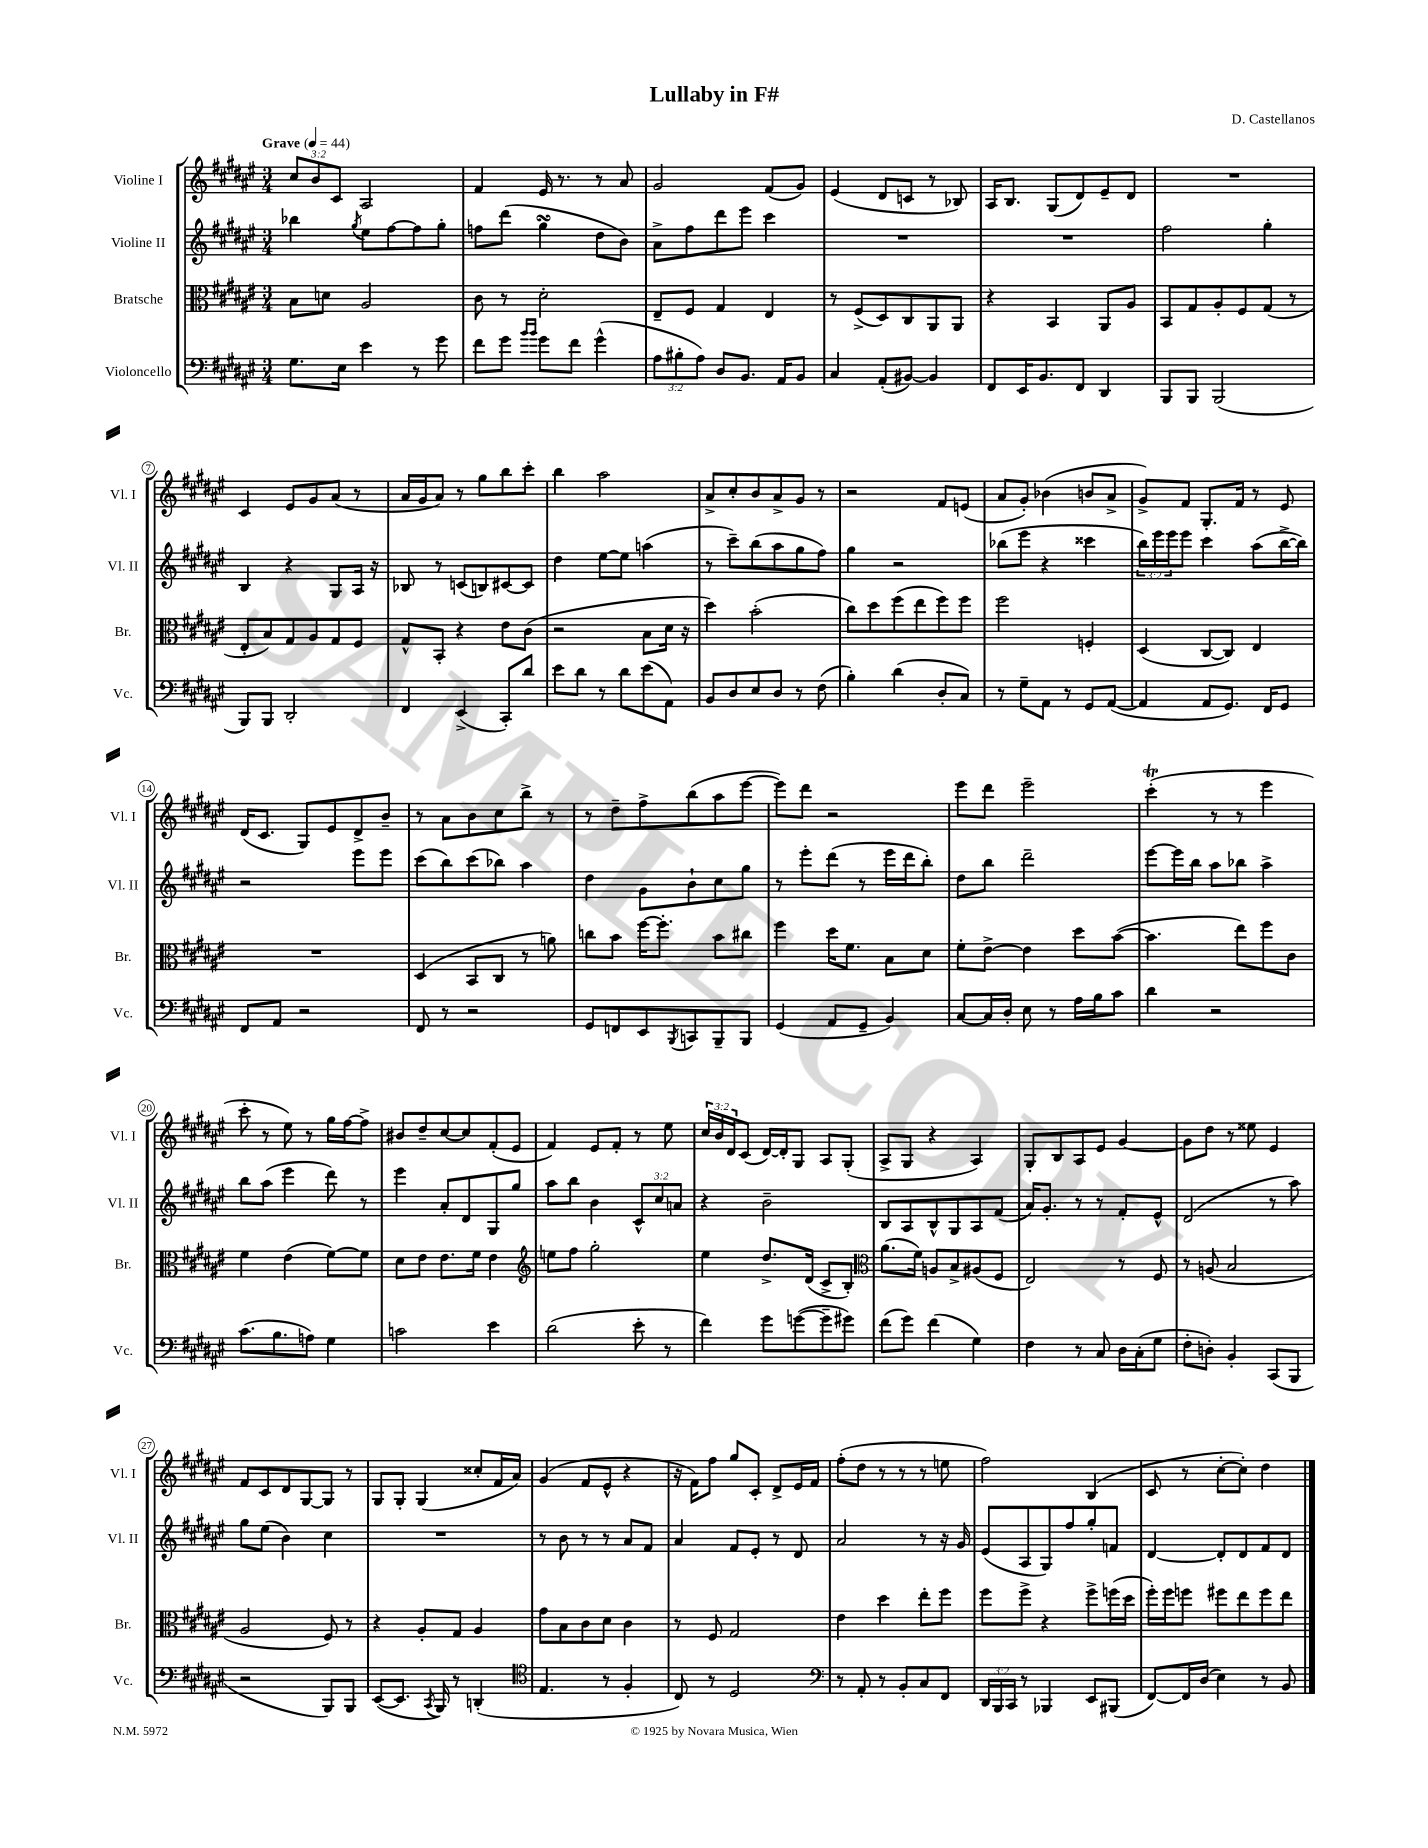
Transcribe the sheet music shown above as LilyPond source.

\header { title = "Lullaby in F#" composer = "D. Castellanos" }
<<
\new StaffGroup <<
\new Staff = "s0" \with { instrumentName = "Violine I" shortInstrumentName = "Vl. I" } {
    \clef treble \key fis \major \numericTimeSignature \time 3/4 \override Staff.TupletNumber.text = #tuplet-number::calc-fraction-text \tempo "Grave" 4 = 44
    \tuplet 3/2 { cis''8 b'8 cis'8 } ais2 |
    fis'4 eis'16 r8. r8 ais'8 |
    gis'2 fis'8( gis'8) |
    eis'4( dis'8 c'8 r8 bes8) |
    ais16 b8. gis8( dis'8) eis'8-- dis'8 |
    R2. |
    cis'4 eis'8 gis'8 ais'8( r8 |
    ais'16 gis'16 ais'8) r8 gis''8 b''8 cis'''8-. |
    b''4 ais''2 |
    ais'8-> cis''8-. b'8 ais'8-> gis'8 r8 |
    r2 fis'8 e'8( |
    ais'8 gis'8-.) bes'4( b'8 ais'8-> |
    gis'8->) fis'8 gis8.-. fis'16 r8 eis'8 |
    dis'16( cis'8. gis8) eis'8 dis'8-> b'8-- |
    r8 ais'8 b'8 cis''8 b''8-> r8 |
    r8 dis''8-- fis''8-> b''8( ais''8 eis'''8~ |
    eis'''8) dis'''8 r2 |
    eis'''8 dis'''8 eis'''2-- |
    cis'''4-.\trill( r8 r8 eis'''4 |
    cis'''8-. r8 eis''8) r8 gis''16 fis''16~ fis''8-> |
    bis'8 dis''8-- cis''8~ cis''8 fis'8-.( eis'8 |
    fis'4) eis'8 fis'8-. r8 eis''8 |
    \tuplet 3/2 { cis''16 b'16 dis'16 } cis'8( dis'16~) dis'16-. gis8 ais8 gis8-.( |
    ais8-> gis8 r4 ais4) |
    gis8-. b8 ais8 eis'8 gis'4~ |
    gis'8 dis''8 r8 eisis''8 eis'4 |
    fis'8 cis'8 dis'8 gis8~ gis8 r8 |
    gis8 gis8-. gis4( cisis''8-. fis'16 ais'16) |
    gis'4( fis'8 eis'8-^ r4 |
    r16 fis'16) fis''8 gis''8 cis'8-. dis'8-> eis'16 fis'16 |
    fis''8-.( dis''8 r8 r8 r8 e''8 |
    fis''2) b4( |
    cis'8 r8 cis''8~-. cis''8-.) dis''4 \bar "|." |
}
\new Staff = "s1" \with { instrumentName = "Violine II" shortInstrumentName = "Vl. II" } {
    \clef treble \key fis \major \numericTimeSignature \time 3/4 \override Staff.TupletNumber.text = #tuplet-number::calc-fraction-text
    bes''4 \acciaccatura { gis''8 } eis''8 fis''8~ fis''8 gis''8-. |
    f''8 dis'''8( gis''4\turn dis''8 b'8) |
    ais'8-> fis''8 dis'''8 eis'''8 cis'''4 |
    R2. |
    R2. |
    fis''2 gis''4-. |
    b4 r4 gis8 ais16 r16 |
    bes8 r8 c'8( b8) cis'8~ cis'8 |
    dis''4 eis''8~ eis''8 a''4( |
    r8 cis'''8--) b''8( ais''8 gis''8 fis''8) |
    gis''4 r2 |
    bes''8( eis'''8 r4 cisis'''4 |
    \tuplet 3/2 { b''16) eis'''16 eis'''16 } eis'''8 cis'''4 ais''8( b''16~-> b''16) |
    r2 eis'''8 eis'''8 |
    cis'''8( b''8) cis'''8( bes''8) ais''4 |
    dis''4 gis'8 b'8-! cis''8 gis''8 |
    r8 eis'''8-. dis'''8( r8 eis'''16 dis'''16 b''8-.) |
    dis''8 b''8 dis'''2-- |
    eis'''8~ eis'''16 b''16 ais''8 bes''8 ais''4-> |
    b''8 ais''8( eis'''4 dis'''8) r8 |
    eis'''4 ais'8-. dis'8 gis8 gis''8 |
    ais''8 b''8 b'4 \tuplet 3/2 { cis'8-^ cis''8 a'8 } |
    r4 b'2-- |
    b8 ais8 b8-^ gis8 ais8 fis'8( |
    ais'16) gis'8.-. r8 r8 fis'8-. eis'8-^ |
    dis'2( r8 ais''8) |
    gis''8 eis''8( b'4) cis''4 |
    R2. |
    r8 b'8 r8 r8 ais'8 fis'8 |
    ais'4 fis'8 eis'8-. r8 dis'8 |
    ais'2 r8 r16 gis'16 |
    eis'8( ais8 gis8) fis''8 gis''8-. f'8 |
    dis'4~ dis'8-. dis'8 fis'8 dis'8 \bar "|." |
}
\new Staff = "s2" \with { instrumentName = "Bratsche" shortInstrumentName = "Br." } {
    \clef alto \key fis \major \numericTimeSignature \time 3/4
    b8 d'8 ais2 |
    cis'8 r8 dis'2-. |
    eis8-- fis8 gis4 eis4 |
    r8 fis8->( dis8) cis8 ais,8 ais,8 |
    r4 b,4 ais,8 ais8 |
    b,8 gis8 ais8-. fis8 gis8( r8 |
    eis8-. b8) gis8 ais8 gis8 fis8 |
    gis8-^ b,8-. r4 eis'8 cis'8( |
    r2 b8 dis'16 r16 |
    dis''4) b'2-.( |
    cis''8) dis''8 fis''8( eis''8 fis''8) fis''8 |
    fis''2 f4-. |
    dis4( cis8~ cis8) eis4 |
    R2. |
    dis4( b,8 cis8 r8 a'8) |
    c''8 b'8 fis''16~ fis''8.-. b'8 cis''8 |
    fis''4 dis''16 fis'8. b8 dis'8 |
    fis'8-. eis'8~-> eis'4 dis''8 b'8~( |
    b'4. eis''8) fis''8 cis'8 |
    fis'4 eis'4( fis'8~) fis'8 |
    dis'8 eis'8 eis'8. fis'16 eis'4 |
    \clef treble e''8 fis''8 gis''2-. |
    eis''4 dis''8.-> dis'16( cis'8-> b8-.) |
    \clef alto ais'8.( fis'16) a8 b8-> ais8( fis8 |
    eis2) r8 fis8 |
    r8 a8( b2 |
    ais2 fis8) r8 |
    r4 ais8-. gis8 ais4 |
    gis'8 b8 cis'8 dis'8 cis'4 |
    r8 fis8 gis2 |
    eis'4 dis''4 eis''8-. fis''8 |
    fis''8 fis''8-> r4 fis''8-> f''16( dis''16 |
    fis''16-.) fis''16 f''8 fis''8 eis''8 fis''8 eis''8 \bar "|." |
}
\new Staff = "s3" \with { instrumentName = "Violoncello" shortInstrumentName = "Vc." } {
    \clef bass \key fis \major \numericTimeSignature \time 3/4 \override Staff.TupletNumber.text = #tuplet-number::calc-fraction-text
    gis8. eis16 eis'4 r8 gis'8 |
    fis'8 gis'8 \grace { b'16 b'16 } gis'8 fis'8 gis'4-^( |
    \tuplet 3/2 { ais8 bis8-. ais8) } dis8 b,8. ais,16 b,8 |
    cis4 ais,8-.( bis,8~) bis,4 |
    fis,8 eis,16 b,8. fis,8 dis,4 |
    b,,8 b,,8 b,,2( |
    b,,8) b,,8 dis,2-. |
    fis,4 eis,4->( cis,8-.) dis'8 |
    eis'8 dis'8 r8 dis'8 eis'8( ais,8) |
    b,8 dis8 eis8 dis8 r8 fis8( |
    b4-.) dis'4( dis8-. cis8) |
    r8 gis8-- ais,8 r8 gis,8 ais,8~( |
    ais,4 ais,8 gis,8.) fis,16 gis,8 |
    fis,8 ais,8 r2 |
    fis,8 r8 r2 |
    gis,8 f,8 eis,8 \acciaccatura { b,,8 } c,8 b,,8-- b,,8 |
    gis,4( ais,8 gis,8-- b,4) |
    cis8~ cis16 dis16-. eis8 r8 ais16 b16 cis'8 |
    dis'4 r2 |
    cis'8.( b8. a8) gis4 |
    c'2 eis'4 |
    dis'2( eis'8-. r8 |
    fis'4) gis'8 g'8~( g'8-- gis'8) |
    fis'8( gis'8) fis'4( gis4) |
    fis4 r8 cis8 dis16 cis16-.( gis8 |
    fis8-. d8-.) b,4-. cis,8( b,,8 |
    r2 b,,8) b,,8 |
    eis,8~( eis,8. \acciaccatura { cis,8 } b,,16) r8 d,4-.( |
    \clef tenor eis4. r8 fis4-. |
    cis8) r8 dis2 |
    \clef bass r8 ais,8-. r8 b,8-. cis8 fis,8 |
    \tuplet 3/2 { dis,16 b,,16 cis,16 } r8 bes,,4 eis,8 bis,,8( |
    fis,8~) fis,16 dis16( eis4) r8 b,8 \bar "|." |
}
>>
>>
\layout { \context { \Score \override BarNumber.stencil = #(make-stencil-circler 0.1 0.3 ly:text-interface::print) } }
